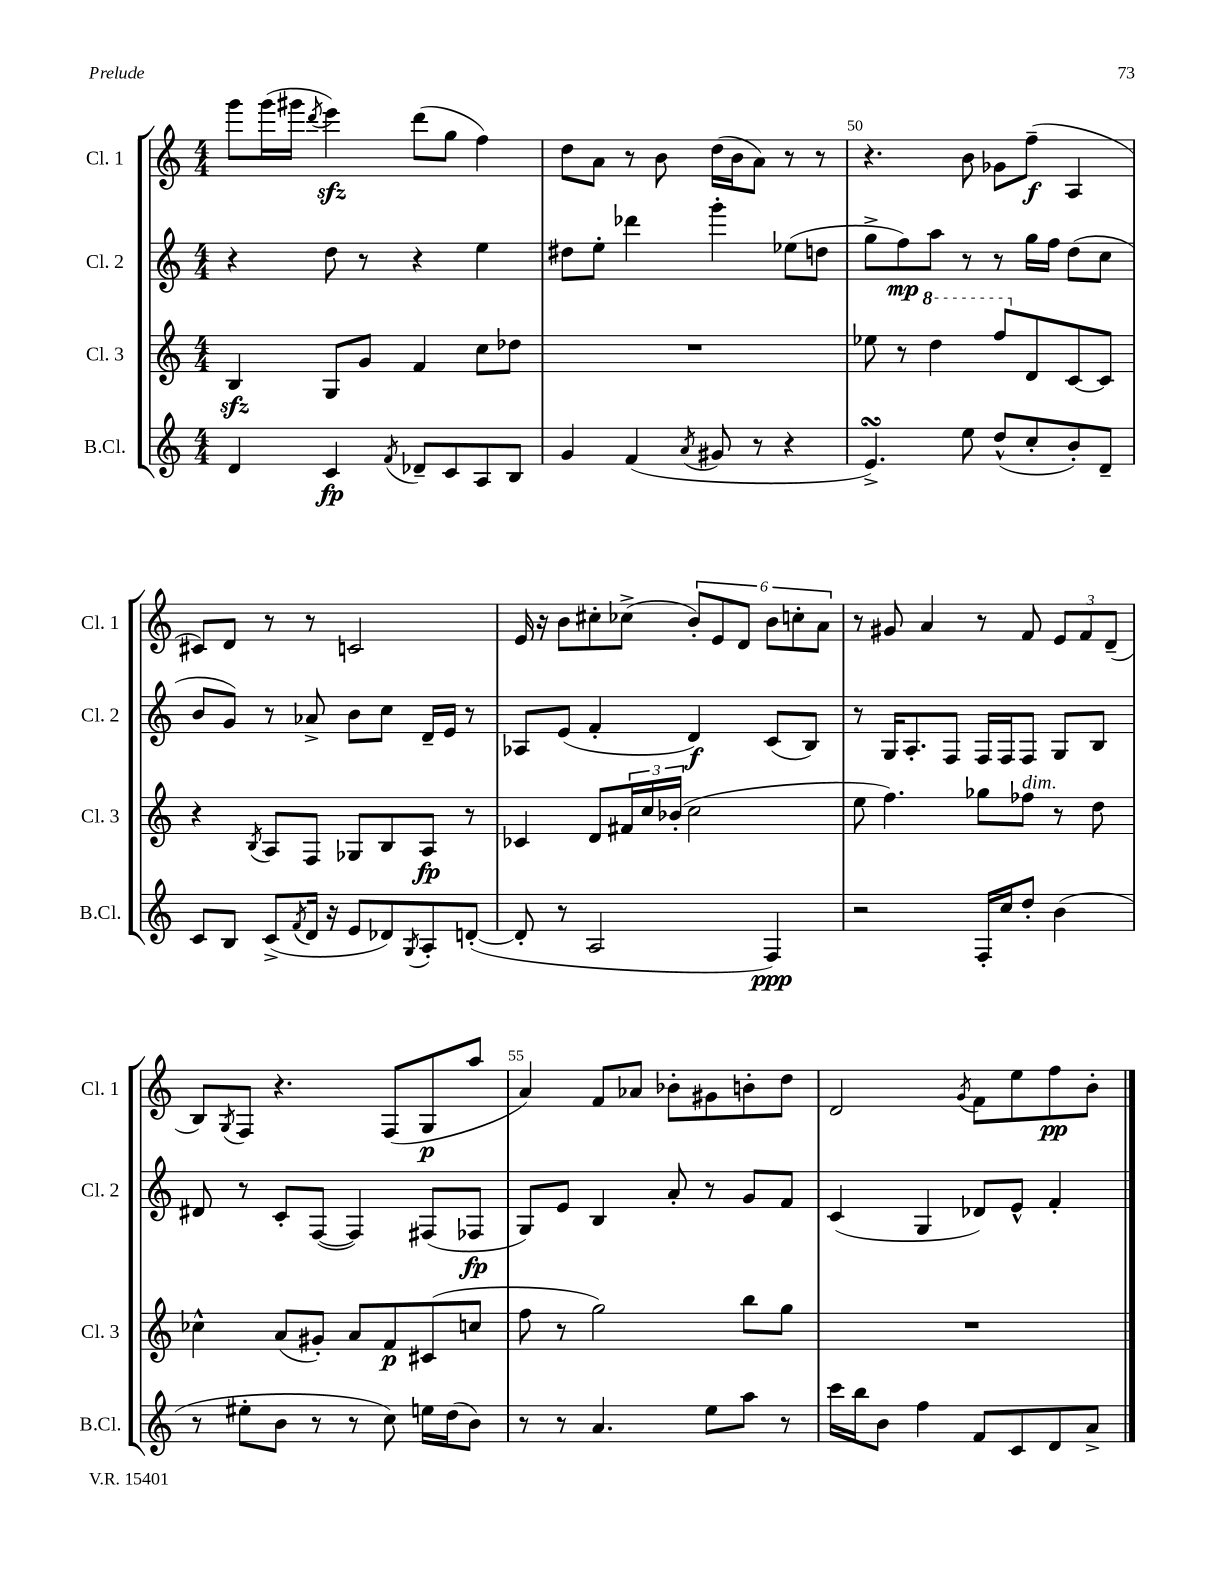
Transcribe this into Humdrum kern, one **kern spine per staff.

**kern	**kern	**kern	**kern
*staff4	*staff3	*staff2	*staff1
*clefG2	*clefG2	*clefG2	*clefG2
*k[]	*k[]	*k[]	*k[]
*M4/4	*M4/4	*M4/4	*M4/4
4d	4B	4r	8ggg
.	.	.	(16ggg
.	.	.	16ggg#
.	.	.	8qddd
4c	8G	8dd	4eee)
.	8g	8r	.
8qf	.	.	.
8d-~	4f	4r	(8ddd
8c	.	.	8gg
8A	8cc	4ee	4ff)
8B	8dd-	.	.
=	=	=	=
4g	1r	8dd#	8dd
.	.	8ee'	8a
(4f	.	4ddd-	8r
.	.	.	8b
8qa	.	.	.
8g#	.	4ggg'	(16dd
.	.	.	16b
8r	.	.	8a)
4r	.	(8ee-	8r
.	.	8dd	8r
=	=	=	=
4.e^)	8ee-	8gg^	4.r
.	8r	8ff)	.
.	4ddd	8aa	.
8ee	.	8r	8b
(8dd^^	8fff	8r	8g-
8cc'	8d	16gg	(8ff~
.	.	16ff	.
8b')	[8c	(8dd	4A
8d~	8c]	8cc	.
=	=	=	=
8c	4r	8b	8c#)
8B	.	8g)	8d
.	8qB	.	.
(8c^	8A	8r	8r
8qf	.	.	.
16d	8F	8a-^	8r
16r	.	.	.
8e	8G-	8b	2c
8d-)	8B	8cc	.
8qG	.	.	.
8A'	8A	16d~	.
.	.	16e	.
([8d'	8r	8r	.
=	=	=	=
8d']	4c-	8A-	16e
.	.	.	16r
8r	.	(8e	8b
2A	8d	4f'	8cc#'
.	24f#	.	(8cc-^
.	24cc	.	.
.	(24b-'	.	.
.	2cc	4d)	12b')
.	.	.	12e
.	.	.	12d
4F)	.	(8c	12b
.	.	.	12cc'
.	.	8B)	.
.	.	.	12a
=	=	=	=
2r	8ee	8r	8r
.	4.ff)	16G	8g#
.	.	8.A'	.
.	.	.	4a
.	.	8F	.
16F'	8gg-	16F	8r
16cc	.	16F	.
8dd'	8ff-	8F	8f
(4b	8r	8G	12e
.	.	.	12f
.	8dd	8B	.
.	.	.	(12d~
=	=	=	=
8r	4cc-^^	8d#	8B)
.	.	.	8qG
8ee#'	.	8r	8F
8b	(8a	8c'	4.r
8r	8g#')	([8F	.
8r	8a	4F])	.
8cc)	8f	.	(8F
16ee	(8c#	(8F#	8G
(16dd	.	.	.
8b)	8cc	8F-	8aa
=	=	=	=
8r	8ff	8G)	4a)
8r	8r	8e	.
4.a	2gg)	4B	8f
.	.	.	8a-
.	.	8a'	8b-'
8ee	.	8r	8g#
8aa	8bb	8g	8b'
8r	8gg	8f	8dd
=	=	=	=
16ccc	1r	(4c	2d
16bb	.	.	.
8b	.	.	.
4ff	.	4G	.
.	.	.	8qg
8f	.	8d-)	8f
8c	.	8e^^	8ee
8d	.	4f'	8ff
8a^	.	.	8b'
==	==	==	==
*-	*-	*-	*-
